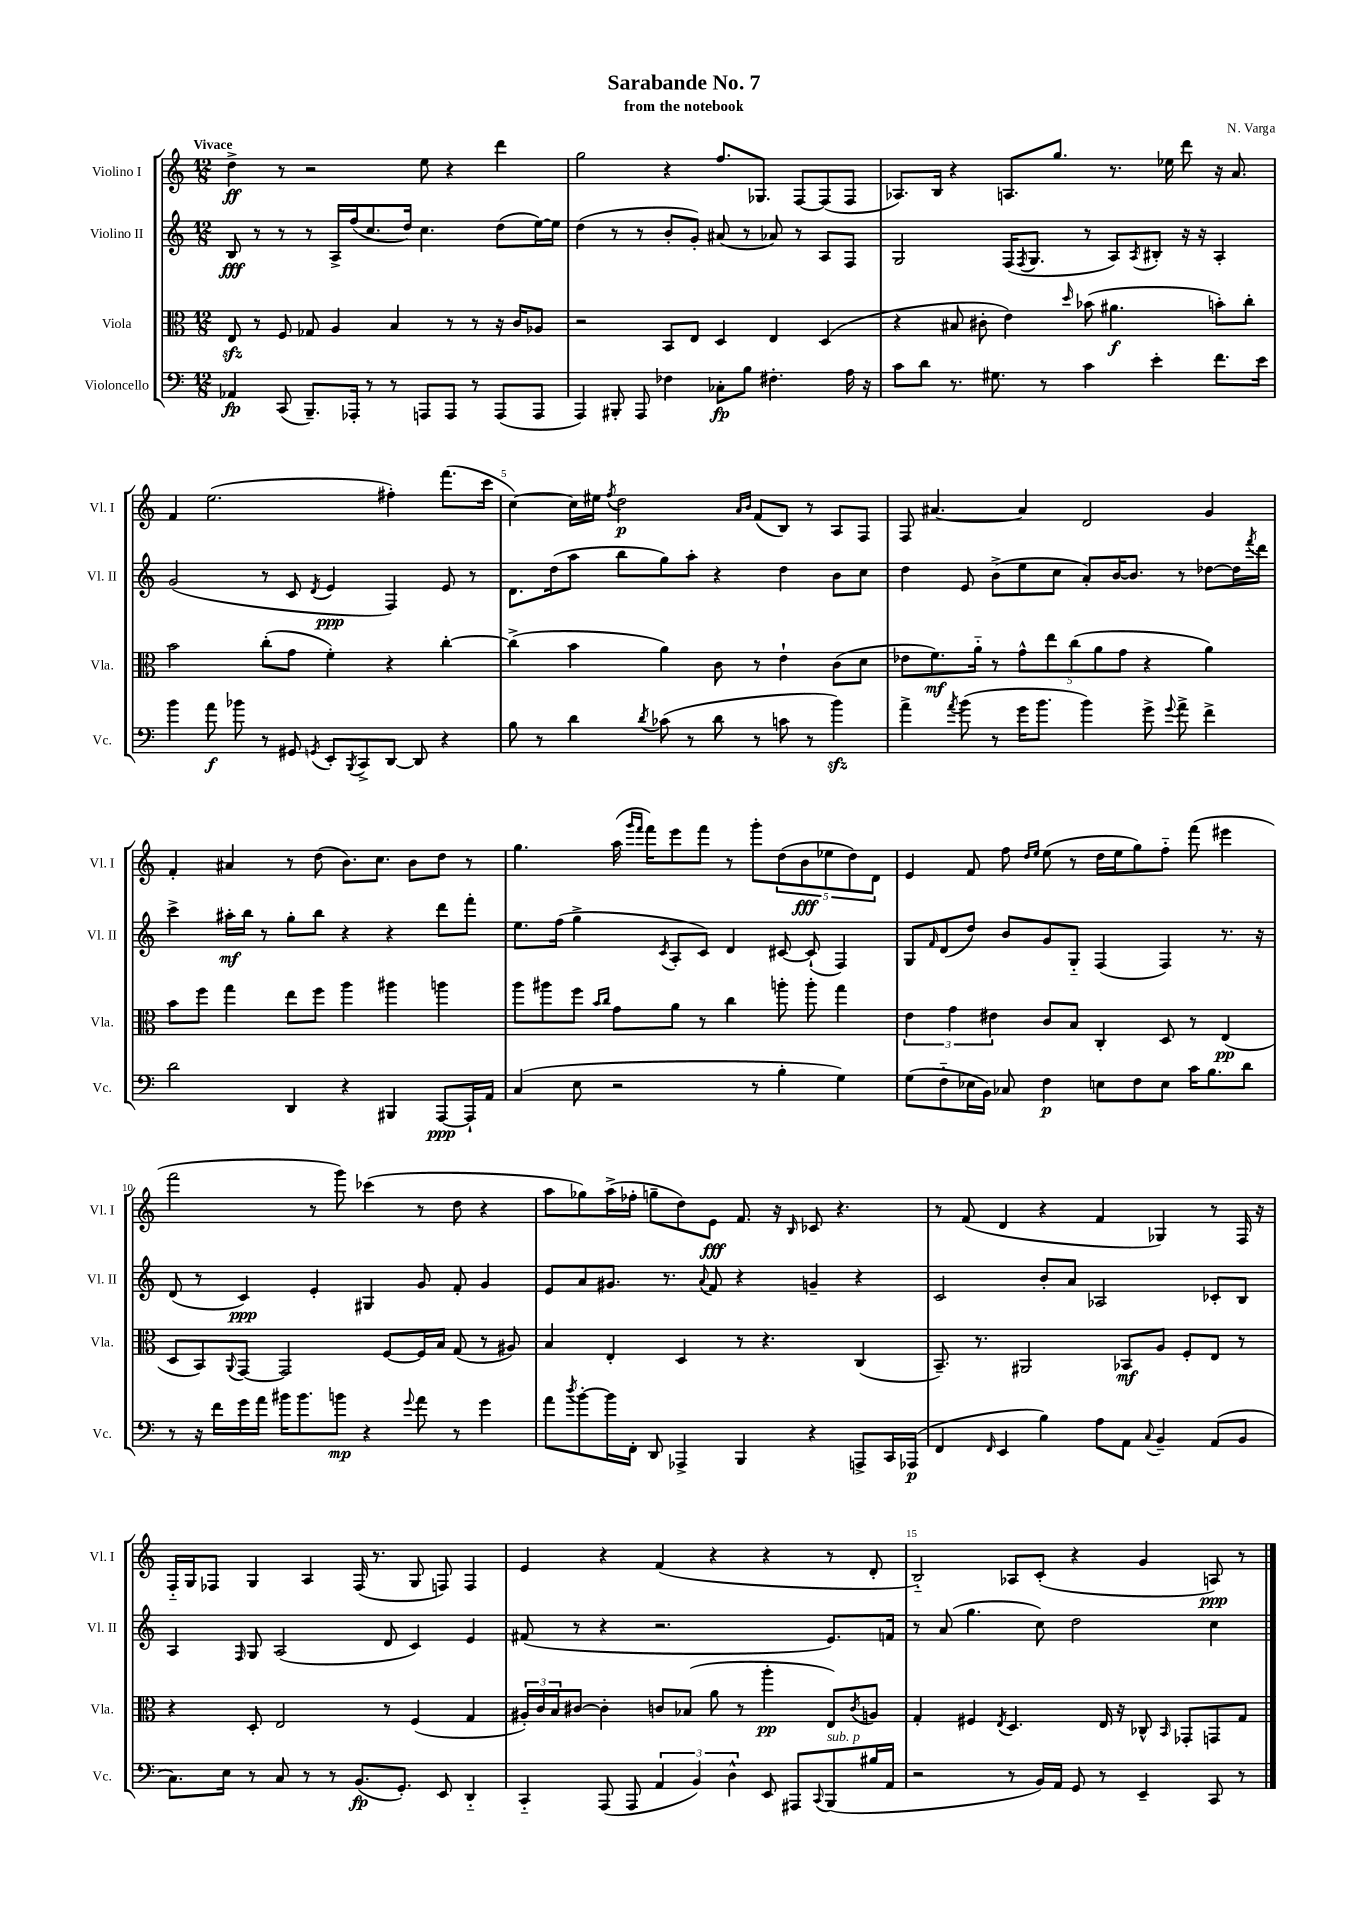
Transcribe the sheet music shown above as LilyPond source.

\header { title = "Sarabande No. 7" composer = "N. Varga" subtitle = "from the notebook" }
<<
\new StaffGroup <<
\new Staff = "s0" \with { instrumentName = "Violino I" shortInstrumentName = "Vl. I" } {
    \clef treble \key c \major \numericTimeSignature \time 12/8 \tempo "Vivace"
    d''4->\ff r8 r2 e''8 r4 d'''4 |
    g''2 r4 f''8. ges8. f8~ f8( f8 |
    aes8.) b16 r4 a8. g''8. r8. ees''16 d'''8 r16 a'8. |
    f'4 e''2.( fis''4-.) f'''8.( c'''16 |
    c''4~) c''16 eis''16 \acciaccatura { f''8 } d''2\p \grace { a'16 b'16 } f'8( b8) r8 a8 f8 |
    f8 ais'4.~ ais'4 d'2 g'4 |
    f'4-. ais'4 r8 d''8( b'8.) c''8. b'8 d''8 r8 |
    g''4. a''16( \grace { g'''16 f'''16 } f'''16) e'''8 f'''8 r8 g'''8-. \tuplet 5/4 { d''8( b'8\fff ees''8 d''8) d'8 } |
    e'4 f'8 f''8 \grace { d''16 e''16 } e''8( r8 d''16 e''16 g''8) f''8-_ f'''8( eis'''4 |
    f'''2 r8 g'''8) ces'''4( r8 d''8 r4 |
    a''8 ges''8) a''16->( fes''16-. g''8-- d''8) e'8\fff f'8. r16 \grace { b16 } ces'8 r4. |
    r8 f'8( d'4 r4 f'4 ges4) r8 f16 r16 |
    f16-_ g16 fes8 g4 a4 fes16( r8. g8 f8) f4 |
    e'4 r4 f'4( r4 r4 r8 d'8-. |
    b2-_) aes8 c'8-.( r4 g'4 a8\ppp) r8 \bar "|." |
}
\new Staff = "s1" \with { instrumentName = "Violino II" shortInstrumentName = "Vl. II" } {
    \clef treble \key c \major \numericTimeSignature \time 12/8
    b8\fff r8 r8 r8 a16-> f''16( c''8. d''16) c''4. d''8( e''16~) e''16 |
    d''4( r8 r8 b'8-. g'8-.) ais'8( r8 aes'8) r8 a8 f8 |
    g2 f16( \acciaccatura { f8 } g8. r8 a8) \acciaccatura { a8 } bis8-. r16 r16 a4-. |
    g'2( r8 c'8 \acciaccatura { d'8 } e'4\ppp f4) e'8 r8 |
    d'8. d''16( a''8 b''8 g''8) a''8-. r4 d''4 b'8 c''8 |
    d''4 e'8 b'8->( e''8 c''8 a'8-.) b'16~ b'8. r8 des''8~ des''16 \acciaccatura { f'''8 } d'''16 |
    c'''4-> ais''16-.\mf b''16 r8 g''8-. b''8 r4 r4 d'''8 f'''8-. |
    e''8. f''16( g''4-> \acciaccatura { c'8 } a8-. c'8) d'4 cis'8~ cis'8-!( f4) |
    g8 \grace { f'16 } d'8( d''8) b'8 g'8 g8-_ f4( f4) r8. r16 |
    d'8( r8 c'4\ppp) e'4-. gis4 g'8 f'8-. g'4 |
    e'8 a'8 gis'8. r8. \appoggiatura { a'8 } f'8 r4 g'4-- r4 |
    c'2 b'8-. a'8 aes2 ces'8-. b8 |
    a4 \grace { f16 } g8 a2( d'8 c'4) e'4 |
    fis'8( r8 r4 r2. e'8.) f'16 |
    r8 a'8( g''4. c''8) d''2 c''4 \bar "|." |
}
\new Staff = "s2" \with { instrumentName = "Viola" shortInstrumentName = "Vla." } {
    \clef alto \key c \major \numericTimeSignature \time 12/8
    e8\sfz r8 f8 ges8 a4 b4 r8 r8 r16 c'16 aes8 |
    r2 b,8 e8 d4 e4 d4( |
    r4 bis8 cis'8-. e'4) \grace { d''16 } bes'8( ais'4.\f b'8-.) c''8-. |
    b'2 c''8-.( g'8 f'4-.) r4 c''4~-. |
    c''4->( b'4 a'4) c'8 r8 e'4-! c'8( d'8 |
    ees'8 f'8.\mf) a'16-_ r8 \tuplet 5/4 { g'8-^ e''8 c''8( a'8 g'8 } r4 a'4) |
    b'8 f''8 g''4 e''8 f''8 a''4 ais''4 a''4 |
    a''8 ais''8 f''8 \grace { b'16 c''16 } g'8 a'8 r8 c''4 a''8-. a''8-. g''4 |
    \tuplet 3/2 { e'4 g'4 eis'4 } c'8 b8 c4-. d8 r8 e4\pp( |
    d8 b,8) \appoggiatura { a,8 } g,8~ g,2 f8~ f16 b16 g8( r8 ais8) |
    b4 e4-. d4 r8 r4. c4( |
    b,8.--) r8. ais,2 bes,8\mf a8 f8-. e8 r8 |
    r4 d8-. e2 r8 f4( g4 |
    \tuplet 3/2 { ais16-.) c'16 b16 } cis'8~ cis'4-. c'8 bes8( a'8 r8 a''4-.\pp e8) \acciaccatura { c'8 } a8 |
    g4-. fis4 \acciaccatura { e8 } d4. e16 r16 ces8-^ \grace { b,16 } ges,8-. g,8 g8 \bar "|." |
}
\new Staff = "s3" \with { instrumentName = "Violoncello" shortInstrumentName = "Vc." } {
    \clef bass \key c \major \numericTimeSignature \time 12/8
    aes,4\fp c,8( b,,8.--) aes,,16-. r8 r8 a,,8 a,,8 r8 a,,8( a,,8 |
    a,,4) bis,,8-. a,,8 fes4 ces8-.\fp b8 fis4.-. a16 r16 |
    c'8 d'8 r8. gis8. r8 c'4 e'4-. f'8. e'16 |
    b'4 a'8\f bes'8 r8 gis,8 \acciaccatura { g,8 } e,8-. \acciaccatura { b,,8 } c,8-> d,8~ d,8 r4 |
    b8 r8 d'4 \acciaccatura { d'8 } ces'8( r8 d'8 r8 c'8 r8 b'4\sfz) |
    a'4-> \acciaccatura { a'8 } b'8( r8 g'16 b'8. b'4) g'8-> \appoggiatura { g'8 } a'8-> f'4-> |
    d'2 d,4 r4 bis,,4 a,,8~\ppp a,,16-! a,16 |
    c4( e8 r2 r8 b4-. g4) |
    g8( f8-_ ees16 b,16) ces8 f4\p e8 f8 e8 c'16 b8. d'8 |
    r8 r16 f'16 g'16 a'16 bis'16 bis'8. b'8\mp r4 \appoggiatura { g'8 } a'8 r8 g'4 |
    a'8 \acciaccatura { d''8 } b'8~-. b'16 f,16-. d,8 aes,,4-> b,,4 r4 a,,8-> c,16 aes,,16\p( |
    f,4 \grace { f,16 } e,4 b4) a8 a,8 \appoggiatura { c8 } b,4-- a,8( b,8 |
    c8.) e16 r8 c8 r8 r8 b,8.\fp( g,8.-.) e,8 d,4-_ |
    c,4-_ a,,8( a,,8 \tuplet 3/2 { a,4 b,4) d4-^ } e,8 ais,,8 \appoggiatura { c,8 } b,,8^\markup { \italic "sub. p" }( bis16 a,16 |
    r2 r8 b,16) a,16 g,8 r8 e,4-- c,8 r8 \bar "|." |
}
>>
>>
\layout { \context { \Score \override BarNumber.break-visibility = ##(#f #t #t) barNumberVisibility = #(every-nth-bar-number-visible 5) } }
